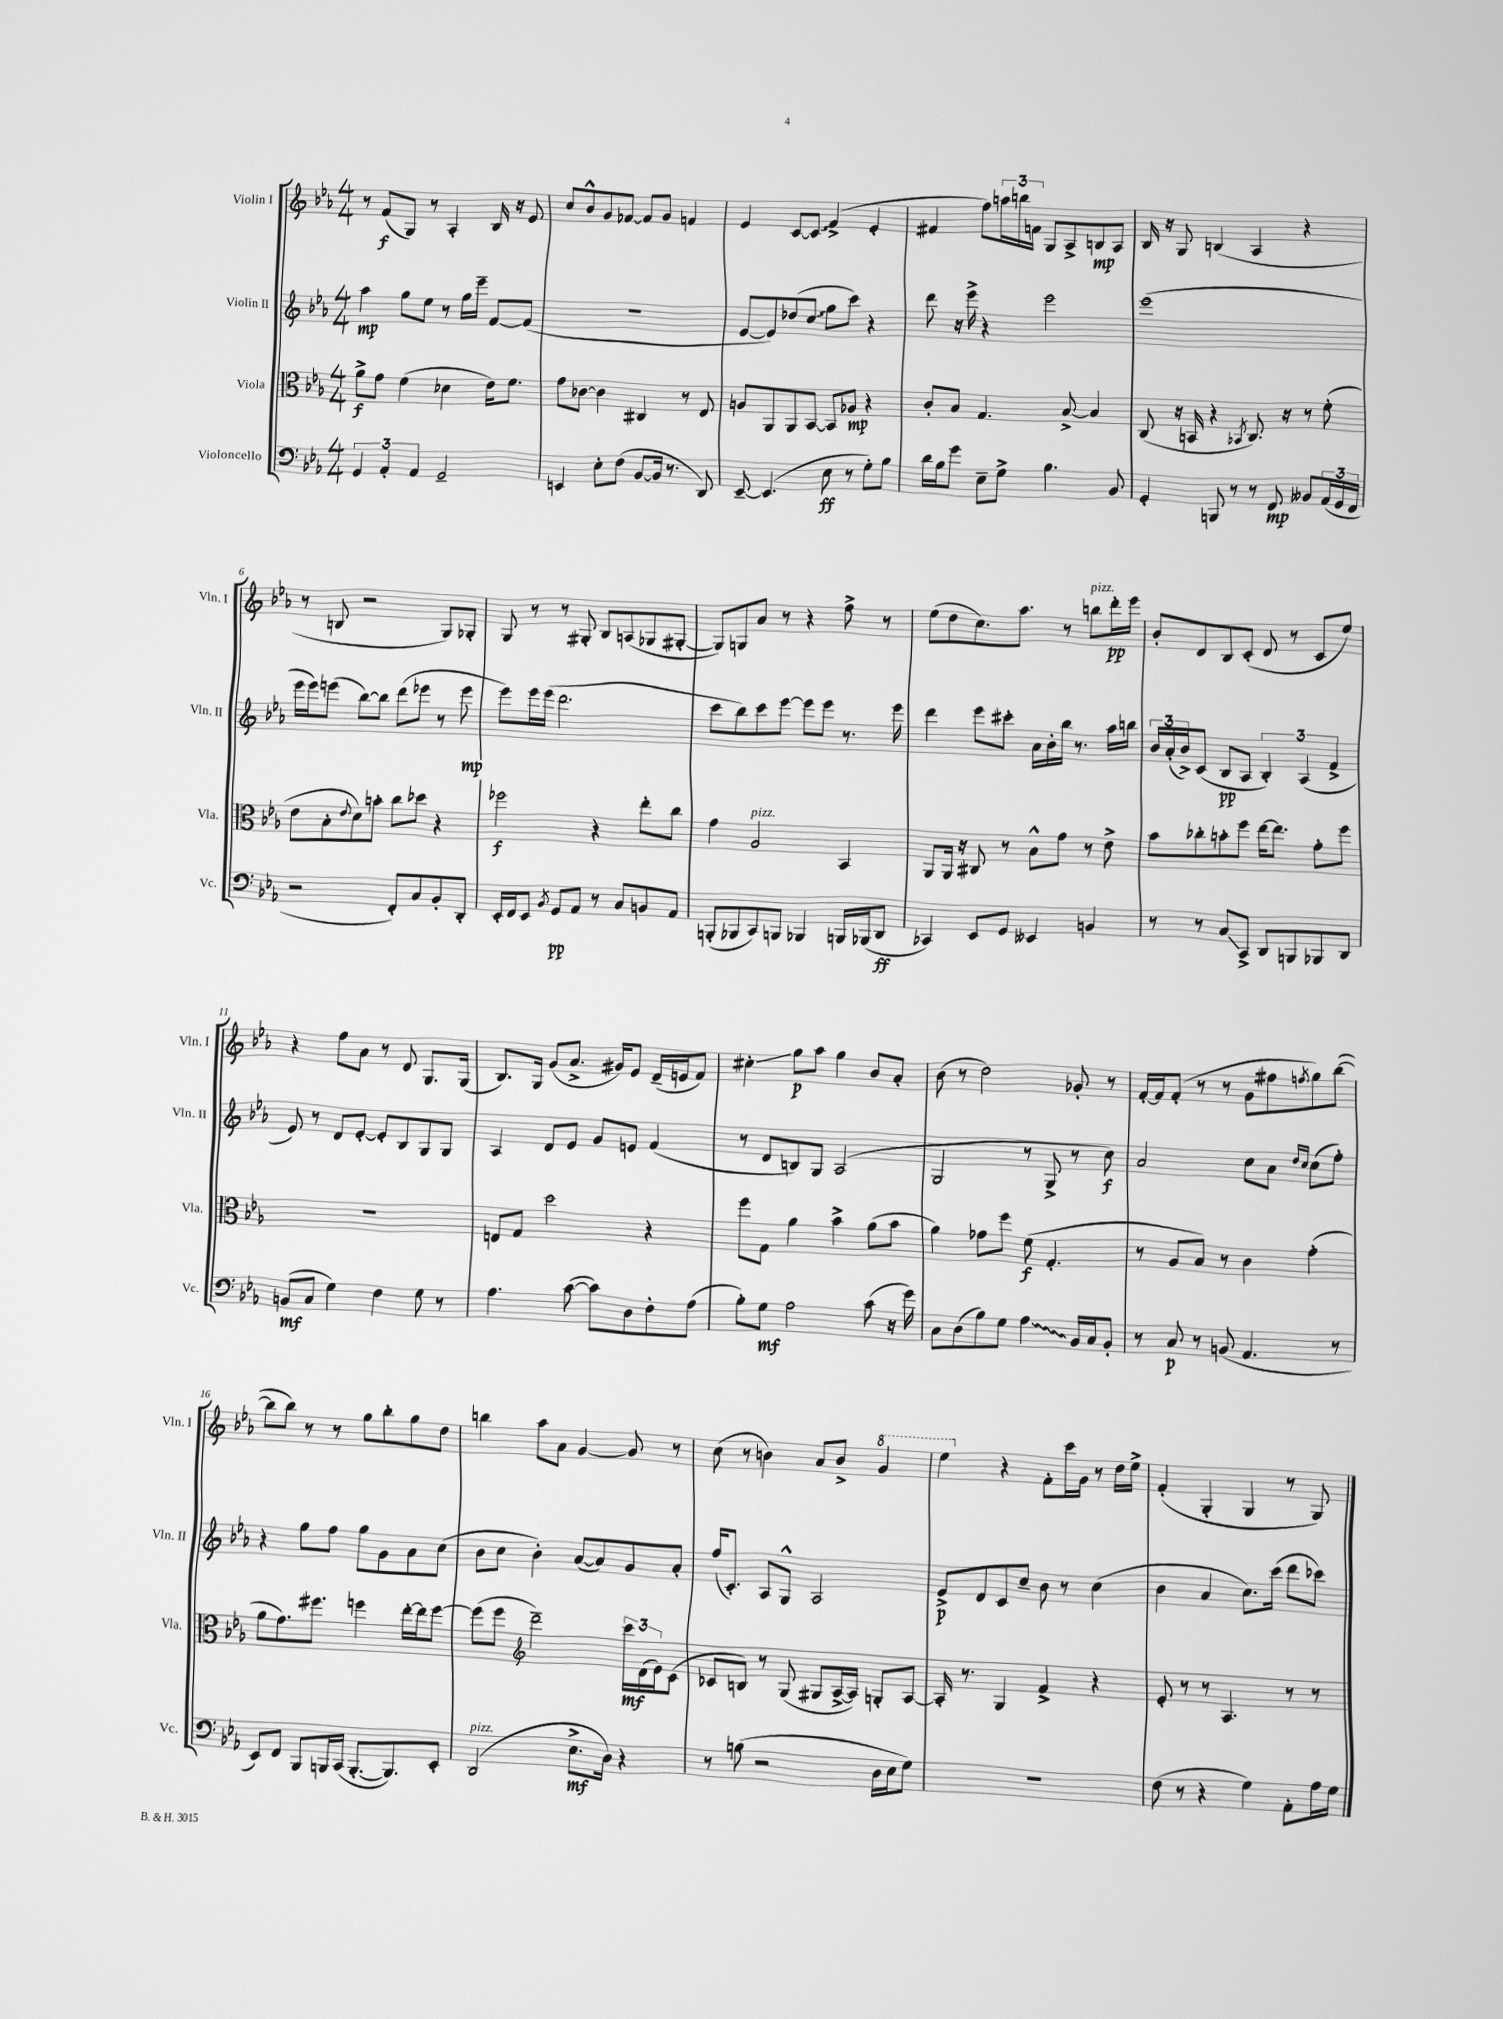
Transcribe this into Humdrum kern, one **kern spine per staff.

**kern	**kern	**kern	**kern
*staff4	*staff3	*staff2	*staff1
*clefF4	*clefC3	*clefG2	*clefG2
*k[b-e-a-]	*k[b-e-a-]	*k[b-e-a-]	*k[b-e-a-]
*M4/4	*M4/4	*M4/4	*M4/4
6GG/	8a-^\L	4aa-\	8r
.	8g\J	.	(8f/L
6AA-'/	.	.	.
.	(4f\	8gg\L	8G/J)
6AA-/	.	.	.
.	.	8ee-\J	8r
2GG~/	4d-\	8r	4A-'/
.	.	16gg\LL	.
.	.	16eee-~\JJ	.
.	16e-\LK)	[8f/L	16B-/
.	8.f\J	.	16r
.	.	(8f/]J	8e-/
=	=	=	=
4EE/	8g\L	1r	8cc/L
.	[8c-\J	.	8b-^^/
8E-'\L	4c-\]	.	8g/
(8F\J	.	.	[8f-/J
[8BB-/L	4C#/	.	8f-/]L
16BB-/]Jk	.	.	8g/J
8.r	.	.	.
.	8r	.	4f/
8DD/)	8E-/	.	.
=	=	=	=
[8EE-~/	8A/L	[8e-/L	4e-/
(4.EE-/]	8AA-/	8e-/])	.
.	8AA-/	(8dd-/	[8c/L
.	[8BB-/J	8cc/J	8c/]J
8E-\	8BB-/]L	8gg\L	(4f^/
8r	8A-/J	8ccc\J)	.
8G'\L)	4r	4r	4e-'/
8B-\J	.	.	.
=	=	=	=
16d\LL	8c'/L	8ddd\	4f#/
16B-\J	.	.	.
8g\J	8B-/J	16r	.
.	.	16eee-^\	.
8E-~\L	4.G/	4r	8ff\L)
8G^\J	.	.	24aa\L
.	.	.	24bb\
.	.	.	24f\JJ
4.B-\	.	2eee-\	8G/L
.	[8B-^/	.	8A-^/
.	4B-/]	.	8B/
8BB-/	.	.	8A-/J
=	=	=	=
4GG'/	(8C/	(1eee-	16B-/
.	.	.	16r
.	16r	.	8G/
.	16BB/	.	.
8BBB/	4r	.	(4B/
8r	.	.	.
.	8qBB-/	.	.
8r	8.C/)	.	4A-/
8FF/	.	.	.
.	16r	.	.
8BB--/L	8r	.	4r
(24AA-/L	(8f'\	.	.
24GG/	.	.	.
24FF/JJ	.	.	.
=	=	=	=
2r	8e-\L	16eee-\LL	8r
.	.	16eee-\J)	.
.	8B-'\	(8eee\J	8B/
.	8qqe-/	.	.
.	8d\)	[8bb-\L)	2r
.	8b'\J	8bb-\]J	.
8FF'/L)	8cc\L	(8ddd\L	.
8C/	8dd-\J	8eee-\J	.
8BB-'/	4r	8r	8G/L)
8DD'/J	.	8eee-\	8G-'/J
=	=	=	=
16EE-'/LL	2ff-\	8eee-\L)	8G/
16FF/J	.	.	.
8EE-/J	.	16eee-\L	8r
.	.	(16eee-\JJ	.
8qBB-/	.	.	.
8GG/L	.	2.ddd\	8r
8AA-/J	.	.	8G#'/
8r	4r	.	8B-/L
8C/L	.	.	(8A/
8BB/	8ee-'\L	.	8G-/
8AA-/J	8cc\J	.	[8G#'/J
=	=	=	=
(8BBB'/L	4g\	8ccc\L	8G#/]L)
8BBB-/	.	8bb-\)	8G/
8CC/)	2A-/	8ccc\	8a-/J
8BBB/J	.	[8eee-\J	8r
4BBB-/	.	8eee-\]L	4r
.	.	8eee-\J	.
16BBB/LL	4BB-/	8.r	8ff^\
(16BBB-/J	.	.	.
8DD/J	.	.	8r
.	.	16eee-\	.
=	=	=	=
4CC-/)	8AA-/L	4ddd\	(8ee-\L
.	16AA-/Jk	.	8dd\
.	16r	.	.
8EE-/L	8C#/	8eee-\L	8.cc\)
8GG/J	8r	8ccc#'\J	.
.	.	.	8.aa-\J
4EE--/	8B-^^\L	16a-\LL	.
.	.	16b-'\	.
.	8g\J	16bb-\JJ	8r
.	.	8.r	.
4BB/	8r	.	8bb\L
.	8e-^\	16aa-\LL	16ddd'\L
.	.	16bb\JJ	16eee-\JJ
=	=	=	=
8r	8b-\L	24b-/LL	8b-'/L
.	.	(24a-'/	.
.	.	24b-^/J)	.
8r	8cc-'\	(8c/J	8d/
8C/L	8b'\	8B-/L	8B-/
8CC^/J	8ff\J	8A-/J	(8c'/J
8DD/L	[16ee-\LK	6B-'/)	8d/
.	8.ee-\]J	.	.
8BBB/	.	.	8r
.	.	(6A-/	.
8BBB-/	8g'\L	.	8c/L
.	.	6f^/	.
8DD/J	8ff\J	.	8ee-/J)
=	=	=	=
(8BB/L	1r	8e-/)	4r
8C/J	.	8r	.
4G\)	.	8d/L	8ff\L
.	.	[8e-'/J	8a-\J
4F\	.	8e-'/]L	8r
.	.	8B-/	8d/
8G\	.	8G/	8.G/L
8r	.	8G/J	.
.	.	.	(16G/Jk
=	=	=	=
4.A-\	8E/L	4A-/	8.B-/L)
.	8G/J	.	.
.	.	.	16G/Jk
.	2dd\	8d/L	(8g/L
([8c\	.	8e-/J	8.a-^/J
8c\]L)	.	8g/L	.
.	.	.	16g#/LK)
8D\	.	8e/J	8e-/J
8F'\	4r	(4f/	(16d~/LL
.	.	.	16e/J
(8A-\J	.	.	8f/J)
=	=	=	=
8B-'\L)	8ff\L	8r	4cc#'\
8G\J	8G\J	8d/L	.
2A-\	4a-\	8B/)	8gg\L
.	.	8G/J	8aa-\J
.	4b-^\	(2A-/	4gg\
(8c\	(8a-\L	.	8b-/L
16r	8b-\J	.	8a-'/J
16g\)	.	.	.
=	=	=	=
8C\L	4a-\)	2G/	(8b-\
(8D\	.	.	8r
8B-\)	8g-\L	.	2dd\)
8G\J	8ff\J	.	.
4A-\	(8f\	8r	.
.	4.G'/	8G^/	.
16BB-/LL	.	8r	8g-'/
16C/J	.	.	.
8BB-'/J	.	8cc\)	8r
=	=	=	=
8r	8r	2a-/	[16f'/LL
.	.	.	16f/]J
8C/	8A-/L	.	(8f'/J
8r	8B-/J)	.	8r
(8BB/	8r	.	8r
4.AA-/	4c\	8cc\L	8g\L
.	.	8a-\J	8ff#\
.	.	16qqdd/LL	.
.	.	16qqcc/JJ	8qff/
.	(4g'\	(8cc\L	8gg\)
8r	.	8ff'\J)	([8bb-\J
=	=	=	=
8EE-/L)	8a-\L	4r	8bb-\]L
8FF/J	8.g\)	.	8bb-\J)
8BBB-/L	.	8gg\L	8r
.	8.ff#\J	.	.
16BBB/L	.	8ff\J	8r
(16CC/JJ	.	.	.
[8.BBB'/L	4ff\	8gg\L	8gg\L
.	.	8g\	8bb-'\
8.BBB/])	.	.	.
.	[16ee-'\LL	8a-\	8gg\
.	16ee-\]J	.	.
8EE-'/J	[8ff\J	(8cc\J	8dd\J
=	=	=	=
(2DD/	(8ff\]L	8b-\L	4bb\
.	8ff\J	8cc\J	.
*	*clefG2	*	*
.	2ddd~\)	4b-'\)	8aa-\L
.	.	.	8a-\J
8.E-^\L	.	([8a-/L	[4g/
.	.	8a-/])	.
16D\Jk)	.	.	.
4r	24ccc\LL	8g/	8g/]
.	(24d\	.	.
.	24e-\J)	.	.
.	(8c\J	8a-'/J	8r
=	=	=	=
8r	8c-/L	(16ff/LK	(8cc\
.	.	8.c'/J)	.
(8B\	8B/J)	.	8r
2r	8r	8A-/L	4b\)
.	(8G/	8G^^/J	.
.	8G#/L	2A-/	8a-/L
.	[16A-^/L	.	8b^/J
.	16A-/]JJ)	.	.
16D\LL	8G'/L	.	4gg/
16E-\J	.	.	.
8G\J)	[8A-/J	.	.
=	=	=	=
1r	16A-'/]	8e-^/L	4eee-\
.	8.r	.	.
.	.	8d/	.
.	4G/	8c/	4r
.	.	8cc~/J	.
.	4f^/	8b-\	8f'\L
.	.	8r	16ccc\L
.	.	.	16g\JJ
.	4r	(4cc\	8r
.	.	.	16dd\LL
.	.	.	16ee-^\JJ
=	=	=	=
(8F\	8e-'/	4b-\	(4f'/
8r	8r	.	.
4r	8r	4a-/	4G'/
.	4.A-/	.	.
4G\)	.	8.cc\L)	4G/
.	.	(16ccc\Jk	.
8AA-'\L	8r	8ddd\L	8r
16A-\L	8r	8ccc-\J)	8G/)
16G\JJ	.	.	.
==	==	==	==
*-	*-	*-	*-
